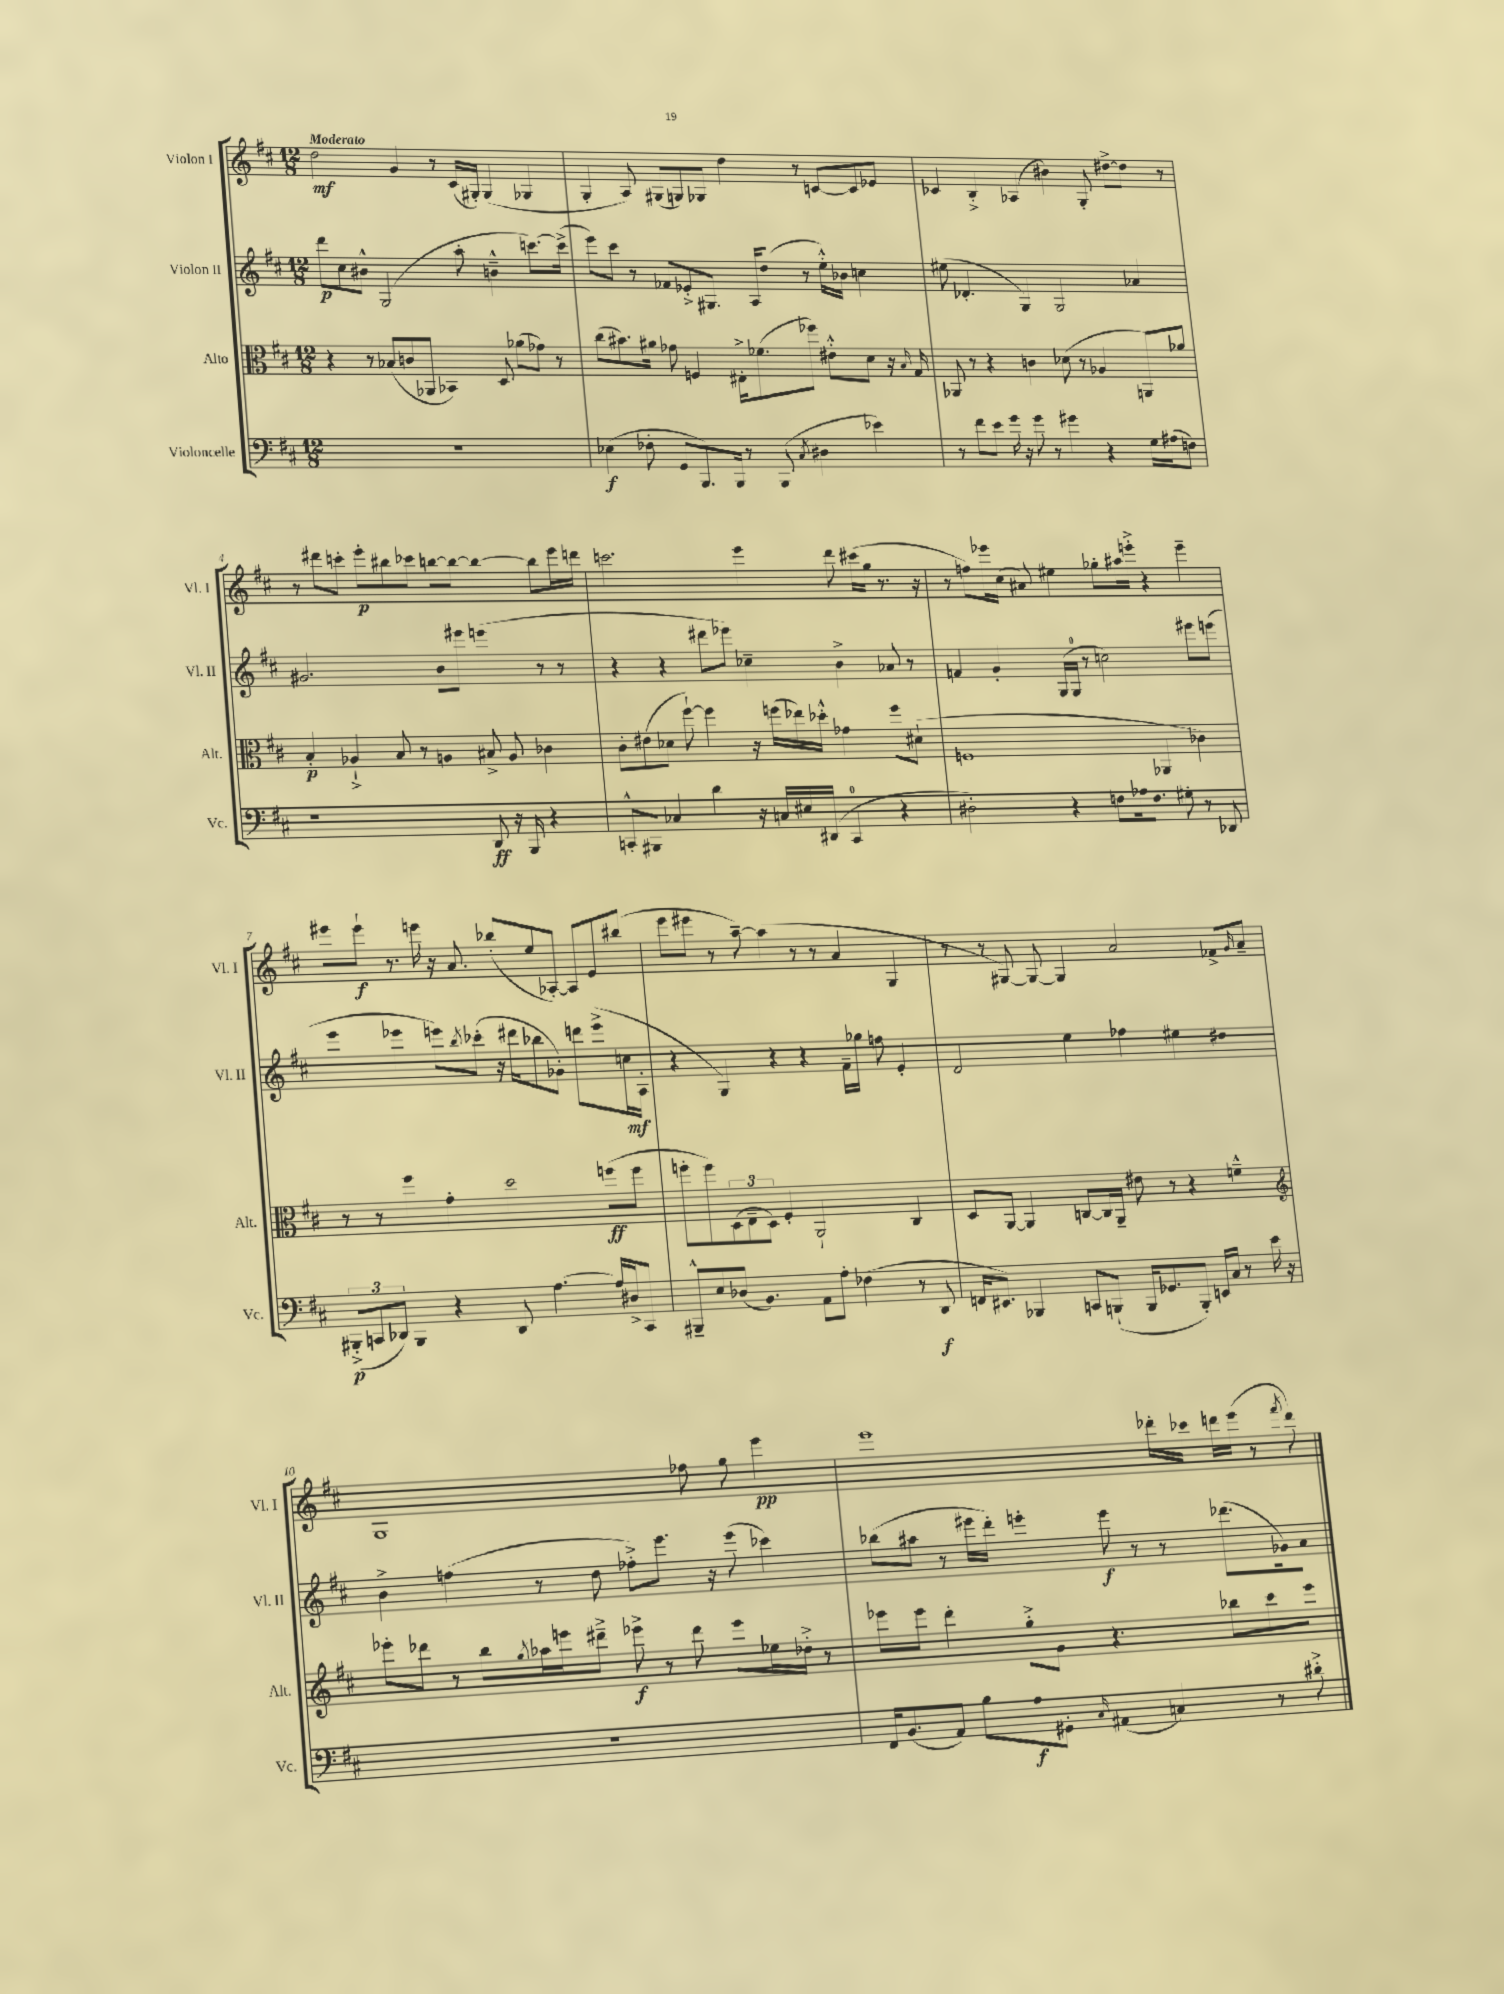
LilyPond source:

<<
\new StaffGroup <<
\new Staff = "s0" \with { instrumentName = "Violon I" shortInstrumentName = "Vl. I" } {
    \clef treble \key d \major \numericTimeSignature \time 12/8 \tempo "Moderato"
    d''2\mf g'4 r8 cis'16( gis16-.) gis4( ges4 |
    g4-. a8) gis8( g8) ges8 d''4 r8 c'8~ c'8 ees'8 |
    ces'4 b4-.-> aes4( bis'4) g8-. dis''8~-> dis''8 r8 |
    r8 dis'''8 c'''8-. e'''8-.\p bis''8 ces'''8 b''8~ b''8~ b''4~ b''8 e'''16 d'''16 |
    c'''2. e'''4 d'''8 cis'''16( g''16 r8. r16 |
    r8 f''8) ees'''16 cis''16( ais'8) eis''4 ges''8-. ais''16 e'''16-.-> r4 e'''4-- |
    eis'''8 eis'''8-!\f r8. e'''16 r16 a'8. bes''8-.( e''8 aes8~-.) aes8 e'8 bis''8( |
    e'''8 eis'''8 r8 a''8~--) a''4( r8 r8 a'4 g4 |
    r8 r8 gis8~) gis8~ gis4 a'2 fes'8-> \grace { g'16 } a'8-- |
    g1 fes''8 g''8 e'''4\pp |
    e'''1 des'''16-. ces'''16 d'''16 e'''16( r8 \acciaccatura { fis'''8 } d'''8) \bar "|." |
}
\new Staff = "s1" \with { instrumentName = "Violon II" shortInstrumentName = "Vl. II" } {
    \clef treble \key d \major \numericTimeSignature \time 12/8
    d'''8\p cis''8 bis'8-^ g2( a''8-. b'4---^ c'''8.~) c'''16->( |
    e'''8) cis'''8 r8 fes'8 ees'8-.-> gis8. a16 d''8( r8 e''16-.-^) bes'16 c''4 |
    eis''8( des'4.-. g4) g2 aes'4 |
    gis'2. b'8 eis'''8 e'''4( r8 r8 |
    r4 r4 dis'''8 ees'''8) ces''4-- b'4-> aes'8 r8 |
    f'4 g'4-. g16( g16-0 r8 c''2) eis'''8 e'''8( |
    e'''4 ees'''4 e'''8) \acciaccatura { b''8 } ces'''8-.( r16 dis'''16 bes''8 ges'8-.) d'''8 e'''8->( c''16\mf a16-. |
    r4 g4) r4 r4 fis'16-- ges''16 f''8 e'4-. |
    d'2 e''4 fes''4 eis''4 dis''4 |
    b'4-> f''4( r8 d''8 fes''8-.->) e'''8. r16 e'''8( ces'''4) |
    bes''8( ais''8 r8 eis'''16 d'''16-.) e'''4-. e'''8\f r8 r8 des'''8.( ges'16) a'8 \bar "|." |
}
\new Staff = "s2" \with { instrumentName = "Alto" shortInstrumentName = "Alt." } {
    \clef alto \key d \major \numericTimeSignature \time 12/8
    r4 r8 bes8( c'8 aes,8 bes,4) d8 aes'8( ges'8) r8 |
    cis''8( bis'8.) ais'16 ges'8 f4 eis16-.-> fes'8.( fes''8) eis'8-.-^ d'8 r16 \grace { b16 } g16 |
    aes,8 r8 r4 c'4 des'8( r8 aes4 a,8) aes'8 |
    b4-.\p aes4-!-> b8 r8 a4 bis8-> a8 ces'4 |
    cis'8-. eis'8( des'8 fis''8~-!) fis''4 r16 f''16( ees''16) des''16-.-^ ges'4 f''8 dis'8-!( |
    f1 aes,4 ces'4) |
    r8 r8 fis''4 g'4-. d''2 f''8\ff( f''8 |
    f''8-. f''8) \tuplet 3/2 { d8( e8-- d8) } fis4-. a,2-! cis4 |
    d8 a,8~ a,4 c8~ c16 a,16-- eis'8 r8 r4 f'4---^ |
    \clef treble ees'''8-. des'''8 r8 b''8 \acciaccatura { g''8 } aes''16 e'''16 dis'''8---> ees'''8->\f r8 dis'''8 ees'''8 ees''16 des''16-.-> r8 |
    ees'''8 ees'''8 d'''4-. g''8-.-> g'8 r4. bes''8 cis'''8 ees'''8 \bar "|." |
}
\new Staff = "s3" \with { instrumentName = "Violoncelle" shortInstrumentName = "Vc." } {
    \clef bass \key d \major \numericTimeSignature \time 12/8
    R1. |
    ees4\f( fes8-. g,8 b,,8.) b,,16 r8 b,,8( \acciaccatura { cis8 } dis4 ees'4) |
    r8 fis'8 e'8 g'16 r16 g'8 r8 gis'4 r4 g16 ais16( f8) |
    r1 d,8\ff r16 b,,16 r4 |
    c,8-.-^ bis,,8 ces4 d'4 r16 c16 eis16 dis,16( c,4-0 r4 |
    dis2-.) r4 f8 aes16 f8. gis8-. r8 des,8 |
    \tuplet 3/2 { bis,,8-.->\p( c,8 des,8) } bis,,4 r4 des,8 a4.~ a16 dis16-> c,8 |
    bis,,8---^ e8 des8( b,4.) a,8 a8-. fes4( r8 d,8\f |
    f,16 eis,8.) bes,,4 c,8 b,,8-!( b,,16 ges,8. b,,8-.) e,16 cis16 r8 e'16 r16 |
    R1. |
    fis,16 b,8.( a,8) b8 a8\f gis,8-. \grace { cis16 } ais,4( c4) r8 dis'8-.-> \bar "|." |
}
>>
>>
